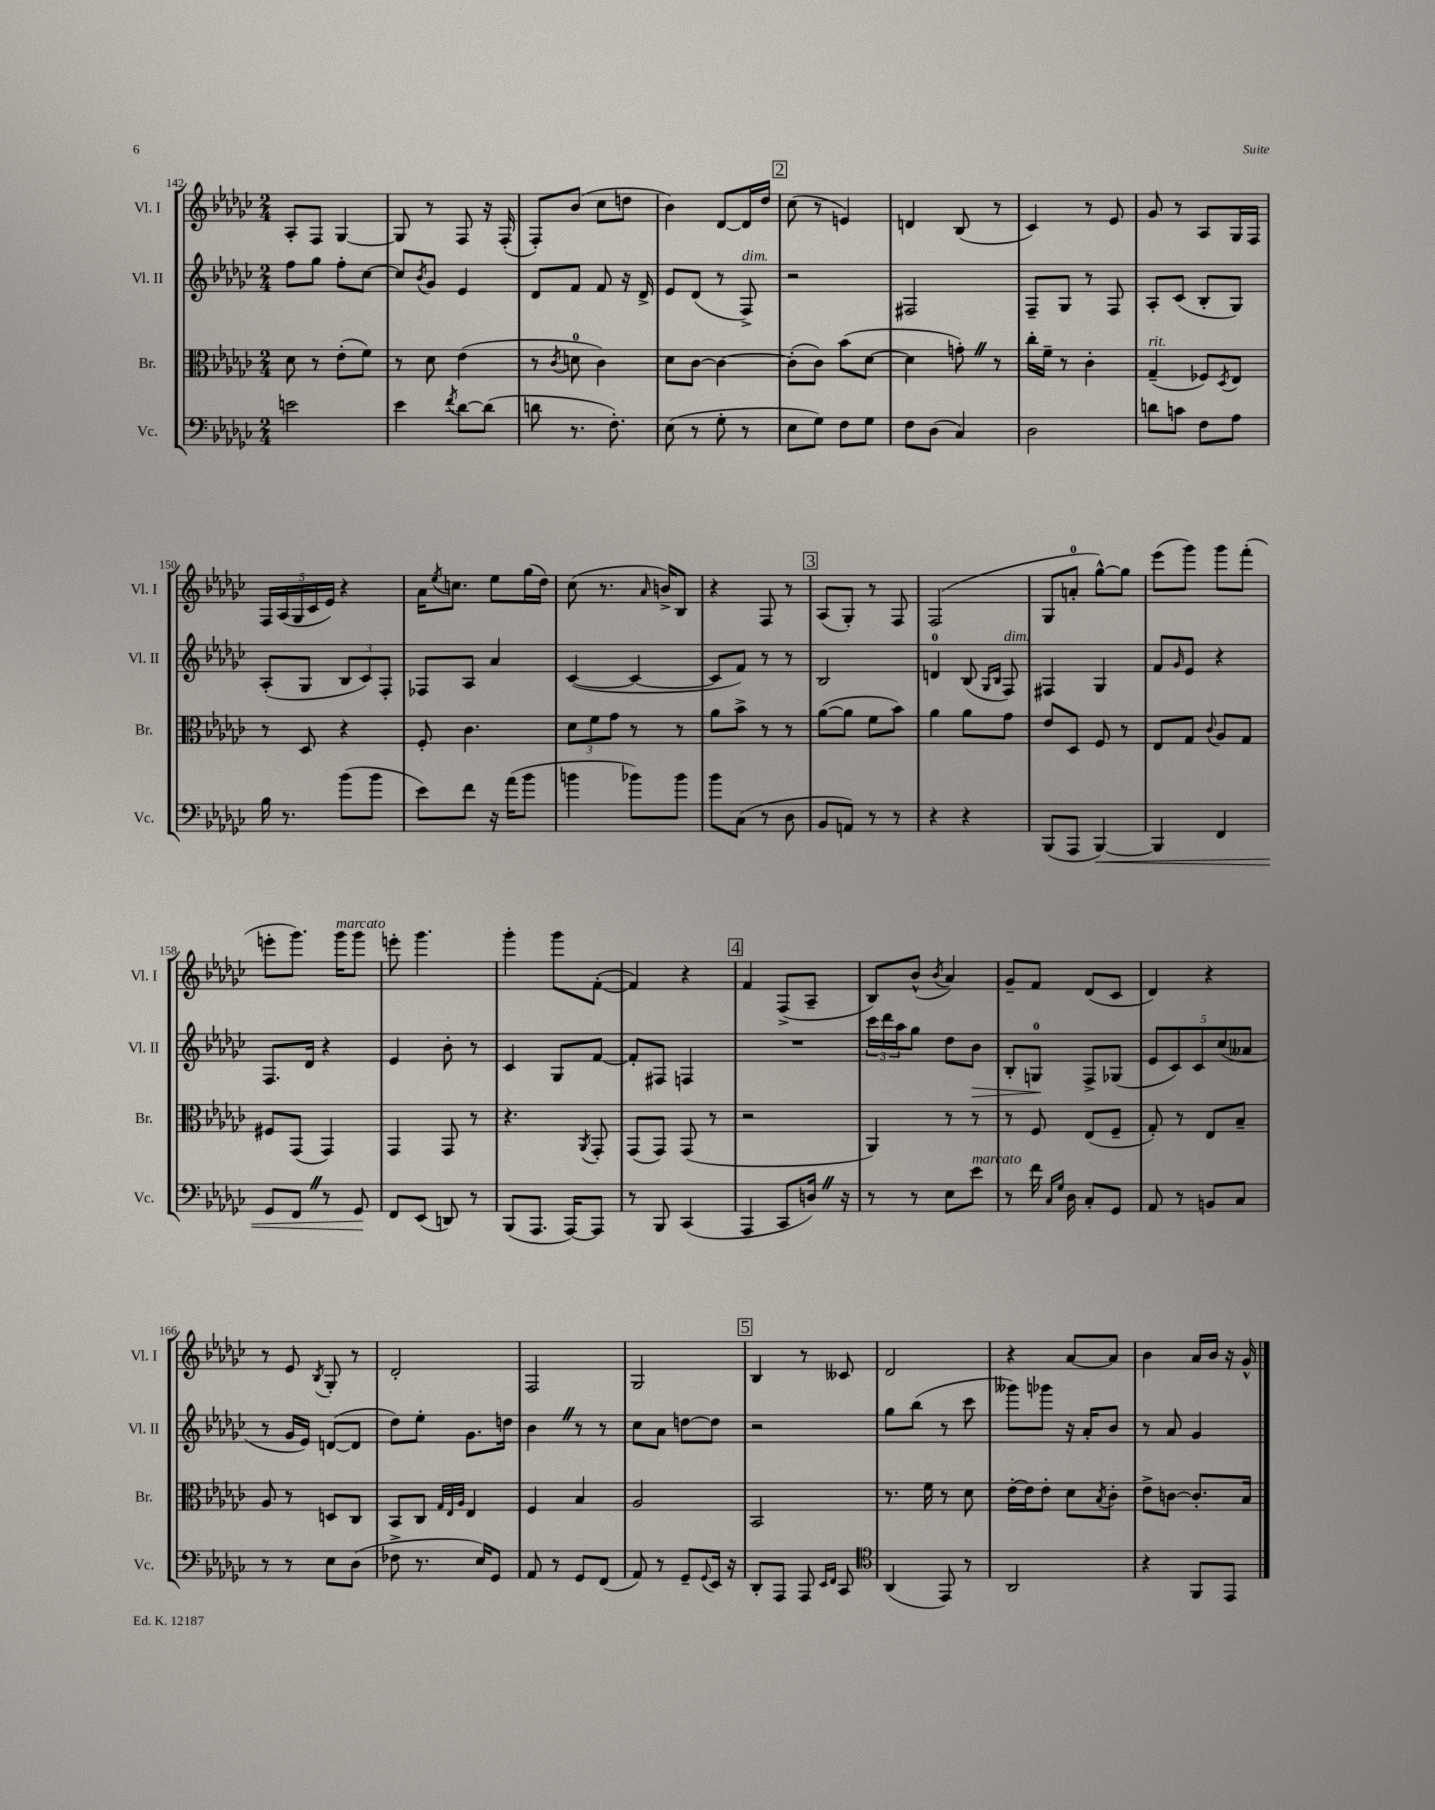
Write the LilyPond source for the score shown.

<<
\new StaffGroup <<
\new Staff = "s0" \with { instrumentName = "Vl. I" shortInstrumentName = "Vl. I" } {
    \clef treble \key ges \major \numericTimeSignature \time 2/4
    aes8-. f8 ges4~ |
    ges8 r8 f8 r16 f16-.( |
    f8-.) bes'8( ces''8 d''8 |
    bes'4) des'8~ des'16 des''16 |
    \mark \markup { \box "2" } ces''8( r8 e'4) |
    d'4 bes8( r8 |
    ces'4) r8 ees'8 |
    ges'8 r8 aes8 ges16 f16 |
    \tuplet 5/4 { f16 aes16( ges16 ces'16 ees'16) } r4 |
    aes'16 \acciaccatura { ees''8 } c''8. ees''8 ges''16( des''16) |
    ces''8( r8. \grace { aes'16 } b'16->) bes8 |
    r4 f8 r8 |
    \mark \markup { \box "3" } aes8( ges8-.) r8 f8 |
    f2( |
    ges8 a'8-0-. ges''8~-^) ges''8 |
    ees'''8( ges'''8) ges'''8 f'''8-.( |
    e'''8-. ges'''8.) ges'''16^\markup { \italic "marcato" } ges'''8 |
    e'''8-. ges'''4. |
    ges'''4-. ges'''8 f'8~-.( |
    f'4) r4 |
    \mark \markup { \box "4" } f'4 f8->( aes8-- |
    bes8) bes'8-^( \acciaccatura { bes'8 } aes'4) |
    ges'8-- f'8 des'8( ces'8 |
    des'4) r4 |
    r8 ees'8 \acciaccatura { bes8 } ges8-. r8 |
    des'2-. |
    f2 |
    ges2 |
    \mark \markup { \box "5" } bes4 r8 ceses'8 |
    des'2 |
    r4 aes'8~ aes'8 |
    bes'4 aes'16 bes'16 r16 ges'16-^ \bar "|." |
}
\new Staff = "s1" \with { instrumentName = "Vl. II" shortInstrumentName = "Vl. II" } {
    \clef treble \key ges \major \numericTimeSignature \time 2/4
    f''8 ges''8 f''8-. ces''8~ |
    ces''8 \acciaccatura { bes'8 } ges'8 ees'4 |
    des'8 f'8 f'8 r16 des'16-> |
    ees'8 des'8( r8 f8->^\markup { \italic "dim." }) |
    \mark \markup { \box "2" } r2 |
    fis2 |
    f8-- ges8 r8 f8 |
    aes8-. ces'8( bes8-. ges8) |
    aes8-.( ges8 \tuplet 3/2 { bes8 ces'8) f8-. } |
    fes8 aes8 aes'4 |
    ces'4~( ces'4~ |
    ces'8 f'8) r8 r8 |
    \mark \markup { \box "3" } bes2 |
    d'4-0 bes8( \grace { ges16 bes16 } f8^\markup { \italic "dim." }) |
    fis4 ges4 |
    f'8 \grace { ges'16 } ees'8 r4 |
    f8. des'16 r4 |
    ees'4 bes'8-. r8 |
    ces'4 ges8 f'8~ |
    f'8-. fis8 f4 |
    \mark \markup { \box "4" } R2 |
    \tuplet 3/2 { ces'''16 des'''16 aes''16 } ges''8 des''8 bes'8\> |
    bes8-. g8-0\! f8-> ges8( |
    \tuplet 5/4 { ees'8 ces'8) ces'8 ces''8( aeses'8 } |
    r8 ges'16 ees'16) d'8~( d'8 |
    des''8) ees''8-. ges'8. d''16 |
    bes'4 \once \override BreathingSign.text = \markup { \musicglyph "scripts.caesura.straight" } \breathe r8 r8 |
    ces''8 aes'8 d''8~ d''8 |
    \mark \markup { \box "5" } r2 |
    ges''8 bes''8( r8 ces'''8 |
    geses'''8) ges'''8 r16 aes'16-. bes'8 |
    r8 aes'8 ges'4 \bar "|." |
}
\new Staff = "s2" \with { instrumentName = "Br." shortInstrumentName = "Br." } {
    \clef alto \key ges \major \numericTimeSignature \time 2/4
    des'8 r8 ees'8-.( f'8) |
    r8 des'8 ees'4( |
    r8 \acciaccatura { ces'8 } d'8-0 ces'4) |
    des'8 ces'8~ ces'4~ |
    \mark \markup { \box "2" } ces'8-.( ces'8) bes'8( des'8~ |
    des'4 g'8-.) \once \override BreathingSign.text = \markup { \musicglyph "scripts.caesura.straight" } \breathe r8 |
    ces''16-. f'16-- r8 ces'4-. |
    ges4--^\markup { \italic "rit." }( fes8) \acciaccatura { des8 } ees8 |
    r8 des8 r4 |
    f8-. ces'4. |
    \tuplet 3/2 { des'8 f'8 ges'8 } r8 r8 |
    aes'8 bes'8-> r8 r8 |
    \mark \markup { \box "3" } aes'8~( aes'8 f'8 bes'8) |
    aes'4 aes'8 ges'8 |
    ees'8 des8 f8 r8 |
    ees8 ges8 \appoggiatura { ces'8 } aes8 ges8 |
    fis8 ges,8( ges,4) |
    ges,4 ges,8 r8 |
    r4. \acciaccatura { aes,8 } ges,8-. |
    ges,8( ges,8) ges,8( r8 |
    \mark \markup { \box "4" } r2 |
    aes,4) r8 r8 |
    r8 f8 ees8( f8-- |
    ges8-.) r8 ees8 bes8-- |
    aes8 r8 d8 ces8 |
    bes,8 ces8 \grace { ges32 ees32 aes32 } ees4 |
    f4 bes4 |
    aes2 |
    \mark \markup { \box "5" } bes,2 |
    r8. f'16 r8 des'8 |
    ees'16~-. ees'16 ees'8-. des'8 \acciaccatura { bes8 } ces'8-. |
    ees'8-> c'8~ c'8.-. bes16 \bar "|." |
}
\new Staff = "s3" \with { instrumentName = "Vc." shortInstrumentName = "Vc." } {
    \clef bass \key ges \major \numericTimeSignature \time 2/4
    e'2 |
    ees'4 \acciaccatura { f'8 } des'8~ des'8( |
    d'8 r8. f8.-.) |
    ees8( r8 ges8-. r8 |
    \mark \markup { \box "2" } ees8 ges8) f8 ges8 |
    f8 des8( ces4) |
    des2 |
    d'8 c'8 f8 aes8 |
    bes16 r8. bes'8( bes'8 |
    ees'8) f'8 r16 aes'16( bes'8 |
    b'4 bes'8) bes'8 |
    bes'8 ces8( r8 des8 |
    \mark \markup { \box "3" } bes,8 a,8) r8 r8 |
    r4 r4 |
    bes,,8( aes,,8 bes,,4~\<) |
    bes,,4 f,4 |
    ges,8 f,8 \once \override BreathingSign.text = \markup { \musicglyph "scripts.caesura.straight" } \breathe r8 ges,8\! |
    f,8 ees,8( d,8) r8 |
    bes,,8( aes,,8. aes,,16~) aes,,8 |
    r8 bes,,8 ces,4( |
    \mark \markup { \box "4" } aes,,4 ces,8 d16) \once \override BreathingSign.text = \markup { \musicglyph "scripts.caesura.straight" } \breathe r16 |
    r8 r8 ees8 ees'8^\markup { \italic "marcato" } |
    r8 f'16 \grace { ces16 ges16 } des16 ces8-. ges,8 |
    aes,8 r8 b,8 ces8 |
    r8 r8 ees8 des8( |
    fes8-> r8. ees16) ges,8 |
    aes,8 r8 ges,8 f,8( |
    aes,8) r8 ges,8-- \appoggiatura { ges,8 } ees,16 r16 |
    \mark \markup { \box "5" } des,8-. aes,,8 aes,,8 \grace { ees,16 f,16 } ces,8 |
    \clef tenor aes,4( ees,8) r8 |
    aes,2 |
    r4 f,8 ees,8 \bar "|." |
}
>>
>>
\layout { \context { \Score currentBarNumber = #142 } }
